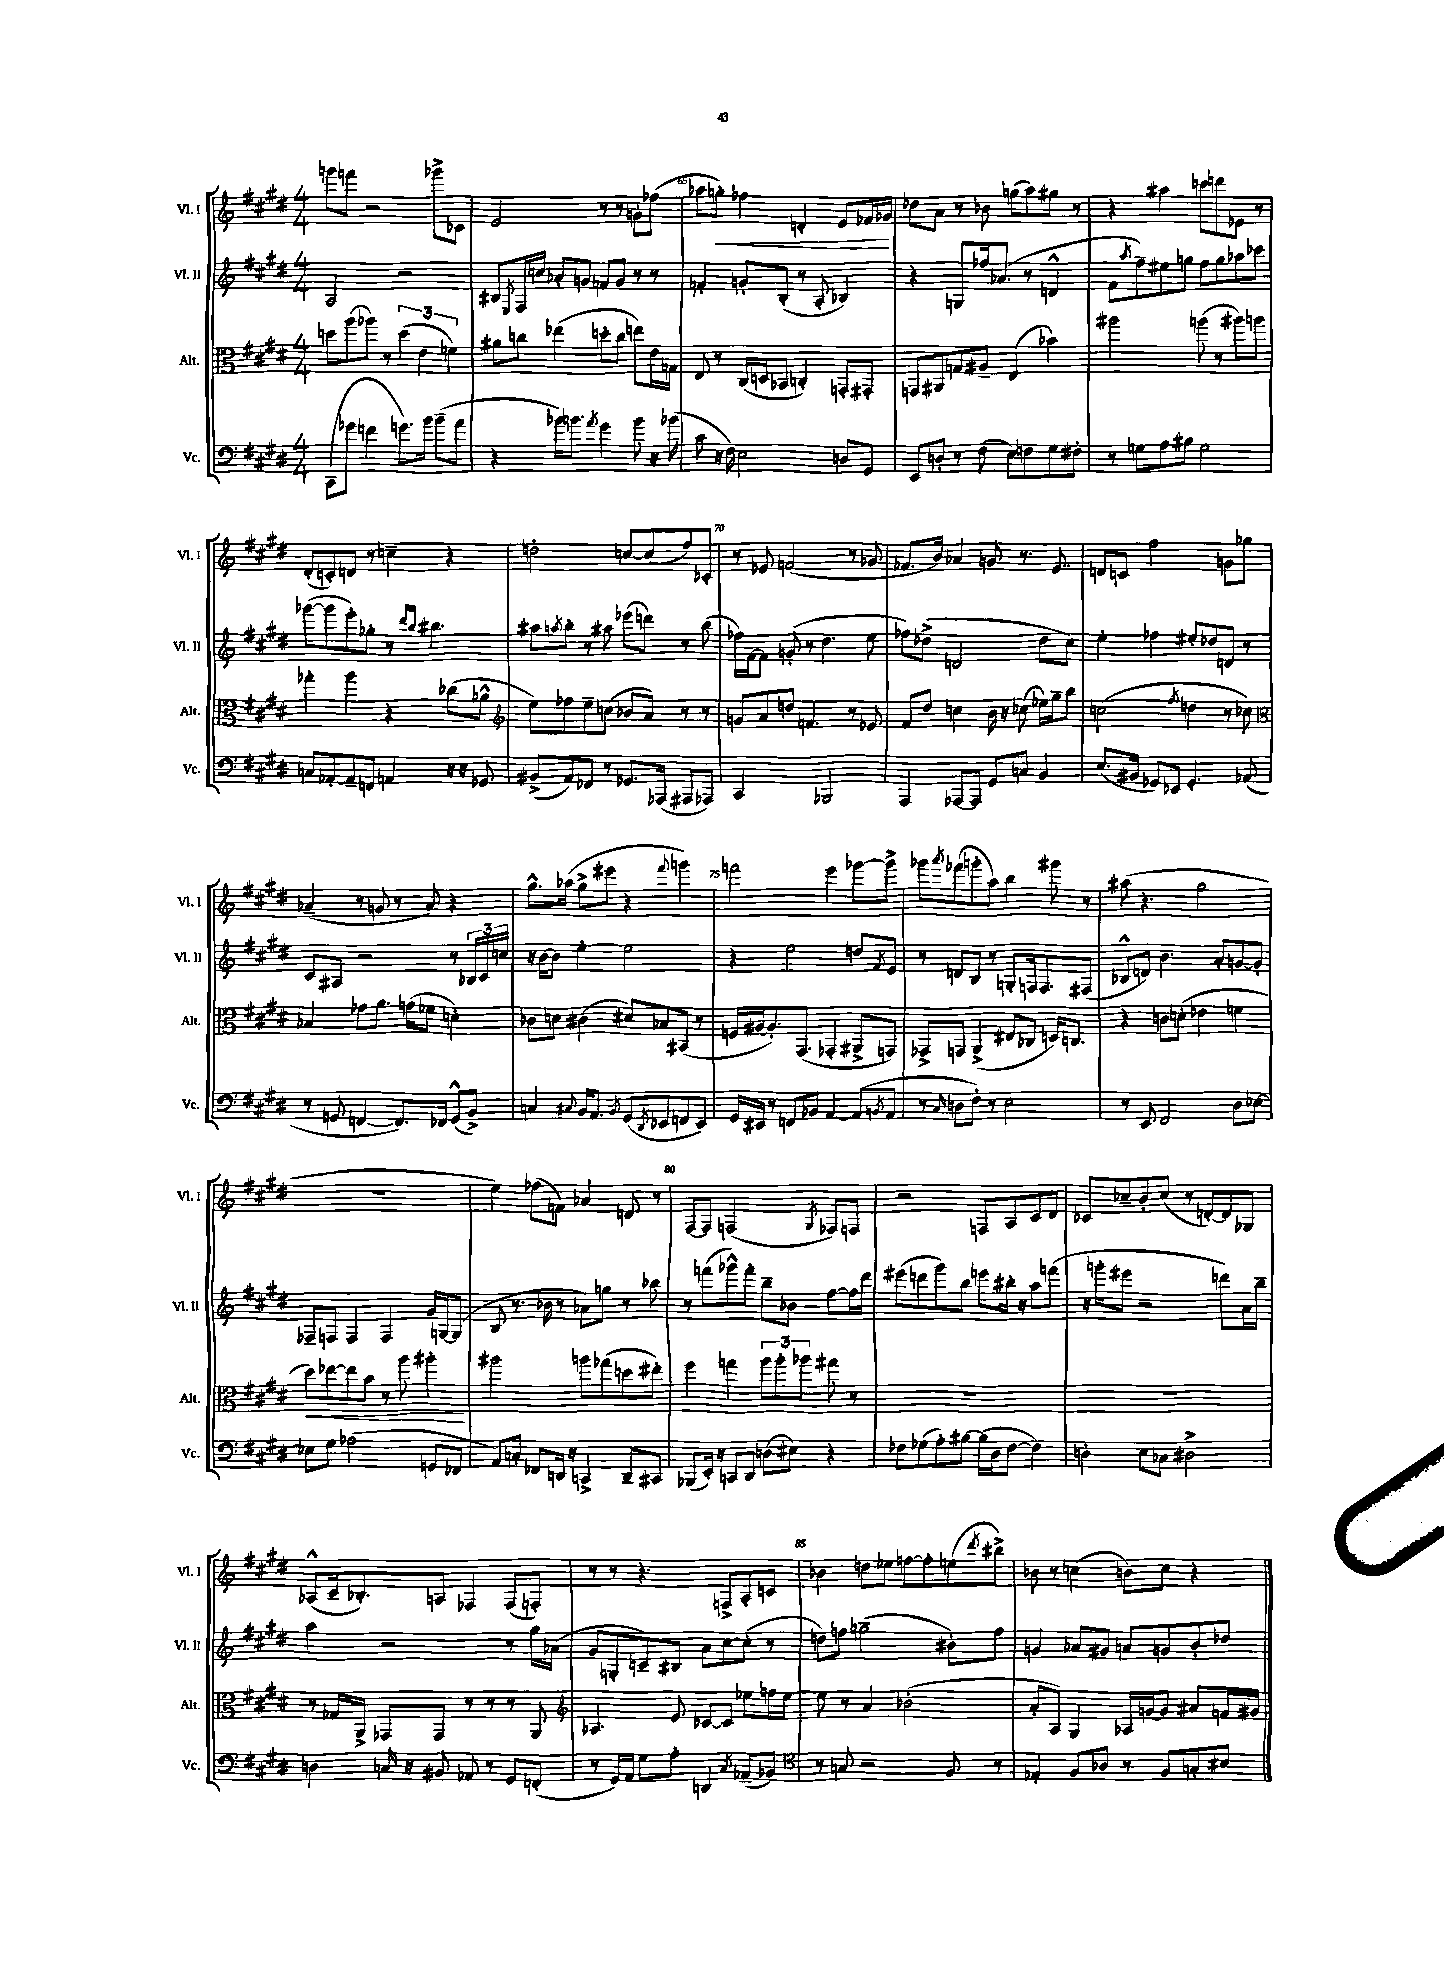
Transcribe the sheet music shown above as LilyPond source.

<<
\new StaffGroup <<
\new Staff = "s0" \with { instrumentName = "Vl. I" shortInstrumentName = "Vl. I" } {
    \clef treble \key e \major \numericTimeSignature \time 4/4
    g'''8 f'''8 r2 ges'''8-> ces'8 |
    e'2 r8 r8 g'8-. fes''8( |
    aes''8 g''8-.\<) fes''4 d'4-. e'8 fes'16 ges'16\! |
    des''8 a'8 r8 bes'8 g''8( a''8) gis''8 r8 |
    r4 ais''4 c'''8 d'''8 ees'8 r8 |
    dis'8-.( c'8-.) d'8 r8 c''4-- r4 |
    d''2-. c''8~ c''8( fis''8) ces'8-. |
    r8 ees'8 f'2( r8 ges'8 |
    fes'8. b'16) aes'4 g'8 r8. e'8. |
    d'8 c'8 fis''2 g'8 ges''8 |
    aes'4--( r8 g'8 r8 aes'8) r4 |
    gis''8.-^ aes''16( gis''8-> eis'''8 r4 \appoggiatura { fis'''8 } g'''4) |
    f'''2 e'''4 ges'''8~ ges'''8-> |
    ges'''8 \acciaccatura { a'''8 } fes'''8( g'''8-. a''8) b''4 gis'''8 r8 |
    ais''8( r4. gis''2 |
    R1 |
    e''4) fes''8( f'8) aes'4 d'8 r8 |
    fis8~ fis8 f2( \acciaccatura { gis8 } fes8) f8 |
    r2 f8 a8 cis'8 dis'8 |
    ces'8 ces''8-- b'8-. ces''8( r8 d'8~-.) d'8 ges8 |
    aes8-^( cis'16-- bes8.-.) a8 fes4 fes8( f8-.) |
    r8 r8 r4. f8-> a8-. c'8 |
    bes'4 d''8 ees''8 f''8~ f''8-. e''8( \acciaccatura { dis'''8 } bis''8->) |
    bes'8 r8 c''4( b'8) c''8 r4 \bar "|." |
}
\new Staff = "s1" \with { instrumentName = "Vl. II" shortInstrumentName = "Vl. II" } {
    \clef treble \key e \major \numericTimeSignature \time 4/4
    a2 r2 |
    bis8 \acciaccatura { e8 } fis16 c''16 aes'8-. g'8 f'8 g'8 r8 r8 |
    f'4-. g'8-. b8-.( r8 a8-. bes4) |
    r4 g8 fes''16 aes'8.( r8 d'4-^ |
    fis'8 \acciaccatura { a''8 } fis''8--) eis''8 g''8 fis''8 g''8 aes''8 ces'''8 |
    ges'''8~( ges'''8 e'''8-.) ges''8-. r8 \grace { dis'''16 b''16 } bis''4. |
    ais''8 \acciaccatura { a''8 } b''8-. r8 ais''8 ees'''8( d'''8) r8 b''8( |
    fes''16) fis'16~ fis'8 g'8-.( r8 dis''4. e''8 |
    fes''8) des''8->( d'2 des''8 cis''8) |
    e''4-. fes''4 eis''8-. des''8 d'8 r8 |
    cis'8 ais8 r2 r8 \tuplet 3/2 { bes16 cis'16 c''16 } |
    r16 b'16~ b'8 e''4~-. e''2 |
    r4 e''2 d''8 \acciaccatura { fis'8 } e'8 |
    r8 d'8 b8 r8 g8-. f16 f8. fis8( |
    bes8-^ d'8) b'4. a'8-. g'8~ g'8-. |
    fes8-- f8 f4 f4 gis'16 g16~ g8( |
    b8 r8. bes'16 r8 aes'8) g''8 r8 bes''8 |
    r8 f'''8( ges'''8-^) f'''8-. b''8-- bes'8 fis''8~ fis''16 dis'''16 |
    eis'''8( d'''8 gis'''8) b''8 e'''8 bis''16-. r16 a''8 f'''8( |
    r16 g'''16-. eis'''8 r2 d'''8) a'16 b''16-- |
    a''4 r2 r8 gis''16 aes'16( |
    gis'8 g8-. c'8--) bis8 a'8 cis''8~ cis''8-.( r8 |
    d''8) f''8 g''2--( bis'8-.) f''8 |
    g'4 aes'8 gis'8 a'8 g'8 b'8-. des''8 \bar "|." |
}
\new Staff = "s2" \with { instrumentName = "Alt." shortInstrumentName = "Alt." } {
    \clef alto \key e \major \numericTimeSignature \time 4/4
    d''8 a''8( aes''8) r8 \tuplet 3/2 { d''4( e'4 f'4) } |
    ais'8 c''8 ees''4( d''8-. c''8 e''8) e'16 g16 |
    e8 r8 cis16( d16 bes,8 c4-.) g,8-. gis,8-. |
    g,8 ais,8 g8 ais8-- e4( bes'4) |
    ais''2 a''8( r8 ais''8) a''8 |
    ges''4-. a''4 r4 ces''8( aes'8-^ |
    \clef treble e''8) fes''8 e''8-- c''8( bes'8 a'8) r8 r8 |
    g'8 a'8 d''8 f'4. r8 ees'8 |
    fis'8 dis''8 c''4 b'16 r16 ces''8( ees''16) gis''16-- b''8 |
    c''2( \acciaccatura { fis''8 } d''4 r8 ces''8) |
    \clef alto bes4 ges'8 a'8. g'16( fes'8 d'4-.) |
    ces'8 d'8 cis'4( dis'8) bes8 bis,8( r8 |
    f16 ais16~ ais8.-.) gis,8.( ges,4-. ais,8-> g,8) |
    ges,8-> g,8 a,4->( eis8 ces8 d16) c8. |
    r4 c'8 d'8-.( ees'4 f'4 |
    dis''8\<) ees''8~ ees''8 b'8 r8 a''8 ais''4-.\! |
    ais''2 a''8 ges''8( d''8 eis''8-.) |
    fis''4 g''4 \tuplet 3/2 { a''8 a''8-. aes''8 } gis''8 r8 |
    R1 |
    R1 |
    r8 ges16 a,16-> ges,8 ges,8 r8 r8 r8 a,8 |
    \clef treble aes4. e'8 ces'8~ ces'8 ees''8 f''16 ees''16~ |
    ees''8 r8 a'4 bes'2-.( |
    a'8-. a8) gis4 aes16 g'16~ g'8 ais'8 f'16 gis'16 \bar "|." |
}
\new Staff = "s3" \with { instrumentName = "Vc." shortInstrumentName = "Vc." } {
    \clef bass \key e \major \numericTimeSignature \time 4/4
    cis,8( ges'8 f'4 g'8.) b'16 b'8--( a'8 |
    r4 bes'16) b'8. \acciaccatura { a'8 } gis'4 b'8 r16 bes'16( |
    cis'8 r16 fis16) e2 d8 gis,8 |
    e,8 d8-. r8 fis8( e8) f8 gis8 fis8-. |
    r8 g8 a8 bis8 g2 |
    c8 aes,8~-. aes,8-- f,8 a,4 r16 r16 ges,8 |
    bis,8->( a,8) fes,8 r8 ges,8. aes,,16( ais,,8 aes,,8) |
    cis,2 bes,,2 |
    a,,4 aes,,8~ aes,,8 gis,8 c8 b,4 |
    e8.( bis,16 ges,8) ees,8 ges,4.-. aes,8( |
    r8 g,8 f,4~ f,8.) fes,16 g,8-^( b,8->) |
    c4 \appoggiatura { cis8 } b,16 a,8. \acciaccatura { b,8 } gis,8( \acciaccatura { dis,8 } ees,8 f,8 ees,8) |
    gis,16 eis,16 r8 f,8 bes,8 a,4~ a,8( \acciaccatura { b,8 } a,8 |
    r8 \grace { cis16 } d8 fis8-.) r8 e2 |
    r8 e,8 fis,2 dis8 ees8~ |
    ees8 gis8 aes2( g,8 fes,8 |
    a,8) c8-. fes,8 d,16 r16 c,4-> d,8-- cis,8 |
    bes,,8( e,16-.) r16 c,8 dis,8 d8( eis8) r4 |
    fes8 ges8( a8-.) bis8~ bis16( dis16 fes8~ fes4) |
    d4-. e8 ces8 dis2-> |
    d4 c16 r16 bis,8 aes,8 r8 gis,8 f,8-.( |
    r8 gis,16) a,16 gis8 a8-. d,4 \acciaccatura { cis8 } aes,8--( bes,8) |
    \clef tenor r8 g8 r2 fis8 r8 |
    ees4-. fis8 aes8 r8 fis8 g8-. bis8 \bar "|." |
}
>>
>>
\layout { \context { \Score currentBarNumber = #63 \override BarNumber.break-visibility = ##(#f #t #t) barNumberVisibility = #(every-nth-bar-number-visible 5) } }
